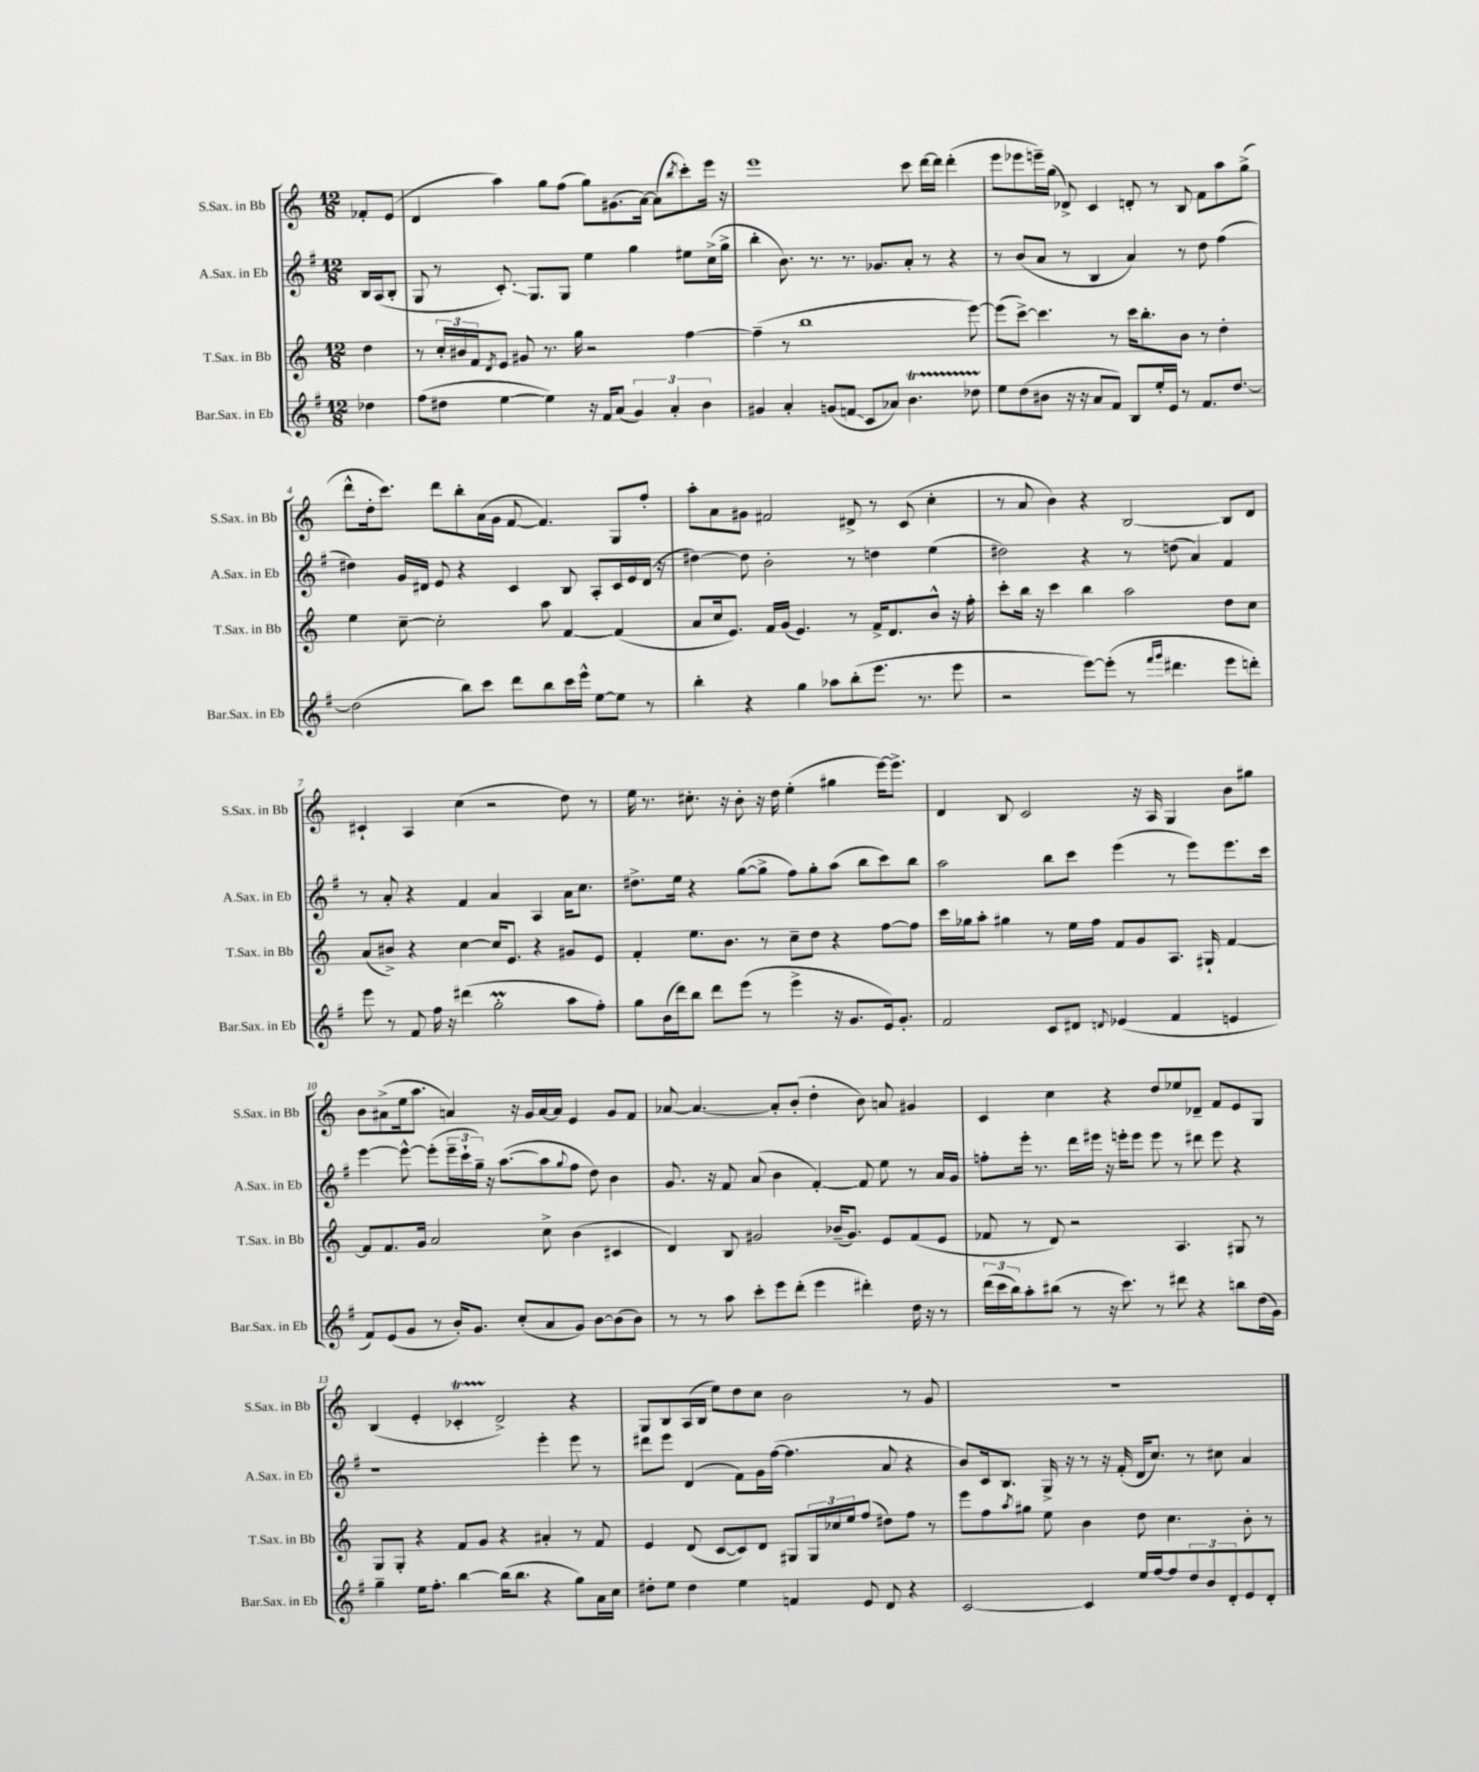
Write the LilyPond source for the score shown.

<<
\new StaffGroup <<
\new Staff = "s0" \with { instrumentName = "S.Sax. in Bb" shortInstrumentName = "S.Sax. in Bb" } {
    \clef treble \key c \major \numericTimeSignature \time 12/8 \partial 4
    fes'8-. e'8( |
    d'4 a''4) g''8 f''8( g''8) gis'8.( a'16~) a'8( \acciaccatura { b''8 } c'''8-.) e'''16 r16 |
    e'''1 c'''8 d'''16~ d'''16 d'''4-.( |
    e'''8 ees'''8 e'''16--) g''16( des'8->) c'4 d'8-. r8 b8 f'8 a''8 g''8->( |
    d'''8-^ d''16-. c'''8.) d'''8 b''8-. a'16( g'16 f'8~ f'4.) g8 f''8-. |
    a''8-. a'8 gis'8 fis'2 dis'8-> r8 c'8( c''4-. |
    r8 a'8 b'4) r4 b2~ b8 d'8 |
    cis'4-! a4 c''4( r2 d''8) r8 |
    e''16 r8. cis''8.-. r16 b'8-. r16 d''16 e''4-.( gis''4 e'''16~) e'''8.-> |
    d'4 b8 c'2 r16 a16 g4 b'8 gis''8 |
    b'8 ais'8->( e''16 a''8. a'4) r16 g'16 a'16~ a'16 e'4 g'8 f'8 |
    aes'8~ aes'4.~ aes'8-. b'8-.( d''4-. b'8) a'8 gis'4 |
    c'4 c''4 r4 d''8 ees''8 des'8-- f'8 e'8 g8 |
    b4( e'4-. ces'4-.\startTrillSpan d'2->\stopTrillSpan) r4 |
    g8 b8 a16( b16 e''8) d''8 c''8 b'2 r8 g'8 |
    R1. \bar "|." |
}
\new Staff = "s1" \with { instrumentName = "A.Sax. in Eb" shortInstrumentName = "A.Sax. in Eb" } {
    \clef treble \key g \major \numericTimeSignature \time 12/8 \partial 4
    b16 a16( b8-. |
    g8 r8 c'8.-.\glissando) g8. g8 e''4 g''4 eis''8 c''16->( g''16-> |
    b''4-. b'8.) r8. r8. ges'8. a'8-. r8 r4 |
    r8 b'8( a'8 r8 b4 a'4) r8 d''8 fis''4( |
    dis''4) g'16 dis'16 e'8 r4 c'4 b8 a8-. c'16 e'16 dis'16( r16 |
    dis''4~) dis''8 b'2-. r8 d''4 e''4( |
    dis''2) r4 r8 d''8( a'4) fis'4 |
    r8 a'8-. r4 fis'4 a'4 a4 a'16 c''8. |
    dis''8.-> e''16 r4 g''8~( g''8-> fis''8) g''8-. a''8( b''8 c'''8) b''8 |
    a''2 b''8 c'''8 e'''4( r8 e'''8) e'''8. c'''16 |
    e'''4~ e'''8~-^ e'''8-.( \tuplet 3/2 { e'''16-- c'''16-! g''16--) } r16 a''8.~( a''8 \appoggiatura { g''8 } fis''8 d''8) b'4 |
    g'8. r16 fis'8 a'8( b'4 fis'4~-.) fis'8 e''8 r8 a'16 g'16 |
    f''8-. e'''16-. r8. d'''16 eis'''16 r16 e'''16-. e'''8 e'''8 r8 dis'''8 e'''8 r4 |
    r1 e'''4-. e'''8 r8 |
    dis'''8 e'''8 d'4( fis'8) g'16 fis''16~( fis''4. a'8 r4 |
    b'8) c'16 b8. g16-> r16 r8 r16 fis'16-.( d'16 c''8.) r8 cis''8 a'4 \bar "|." |
}
\new Staff = "s2" \with { instrumentName = "T.Sax. in Bb" shortInstrumentName = "T.Sax. in Bb" } {
    \clef treble \key c \major \numericTimeSignature \time 12/8 \partial 4
    d''4 |
    r8 \tuplet 3/2 { c''16-. bis'16 f'16 } \acciaccatura { d'8 } e'8 gis'8 r8. g''16 r2 f''4~ |
    f''4--( r8 b''1 e'''8~) |
    e'''8( c'''8~->) c'''4. r8 c'''16 b''8.-. b'8 r8 d''4-. |
    e''4 c''8~-- c''2-. a''8 f'4~ f'4( |
    a'8 c''16 e'8.) f'16 g'16( e'4.) r8 f'16-> d'8. b'8-^ r16 f''16-. |
    c'''8-. b''16 r16 c'''4 b''4 a''2 d''8 c''8 |
    a'8( bis'8->) r4 c''4~ c''16 e'8. r4 gis'8 e'8 |
    f'4-. e''8. b'8. r8 c''8-- d''8 r4 f''8~ f''8 |
    c'''16 ges''16 a''8-. gis''4 r8 e''16 f''16 f'8 g'8 a8. gis16-! f'4~ |
    f'8 f'8. g'16 a'2 c''8-> b'4( cis'4 |
    d'4) b8 gis'2 bes'16--( gis'8.) e'8 f'8( e'8 |
    fes'8 r8 d'8) r2 a4. gis8 r8 |
    g8 g8-. r4 f'8 g'8 r4 ais'4-. r8 f'8 |
    e'4 d'8( c'8~ c'8) d'8 gis8 \tuplet 3/2 { gis16 ces''16 e''16 } f''8( dis''8) f''8 r8 |
    e'''8 f''8 \acciaccatura { a''8 } gis''8 e''8 b'4 d''8 c''4. b'8-. r8 \bar "|." |
}
\new Staff = "s3" \with { instrumentName = "Bar.Sax. in Eb" shortInstrumentName = "Bar.Sax. in Eb" } {
    \clef treble \key g \major \numericTimeSignature \time 12/8 \partial 4
    des''4 |
    fis''8( dis''8 e''4~ e''4) r16 fis'16 a'8( \tuplet 3/2 { g'4) a'4-. b'4 } |
    gis'4 a'4-. g'8( f'8\glissando c'8 aes'8) b'4.\startTrillSpan des''8 |
    e''8\stopTrillSpan d''8( bis'8 r16 r16 a'8 fis'8) b8 e''16-. e'16 r8 fis'8. d''8.~ |
    d''2( b''8) c'''8 d'''8 b''8 c'''16 e'''16-^ e''8~ e''8 r8 |
    b''4-. r4 g''4 aes''8 b''8-.( e'''8. r8. e'''8 |
    r2 e'''8~) e'''8-.( r8 \grace { fis'''16 g'''16 } dis'''4. e'''8 d'''8-.) |
    e'''8 r8 fis'8 fis''16 r16 dis'''4( g''2-.\prall a''8 fis''8-.) |
    g''8 b'16( d'''16) b''8 d'''8 e'''8( r8 e'''4-> r16 g'8. e'16) g'8.-. |
    fis'2 c'8 dis'8 \appoggiatura { d'8 } ees'4( fis'4 e'4 |
    fis'8) e'8( g'8 r8 b'16-.) g'8. c''8-.( a'8 g'8) b'8~ b'8( b'8) |
    r8 r8 a''8 c'''8-. e'''8 d'''8-.( e'''4 dis'''4-.) d''16 r16 r8 |
    \tuplet 3/2 { d'''16( c'''16 b''16) } a''8-. bis''8( r8 r16 c'''8.) r8 dis'''8 r4 b''8 d''16( g'16) |
    g''4-- e''16 fis''8.-. b''4~ b''16( b''8. r4 g''8) a'16 c''16 |
    dis''8-. e''8 dis''4 e''4 f'4 e'8 d'8 r4 |
    c'2~ c'4 e''16 fis''16~ fis''8 \tuplet 3/2 { d''8 b'8 d'8-. } e'8 d'8-. \bar "|." |
}
>>
>>
